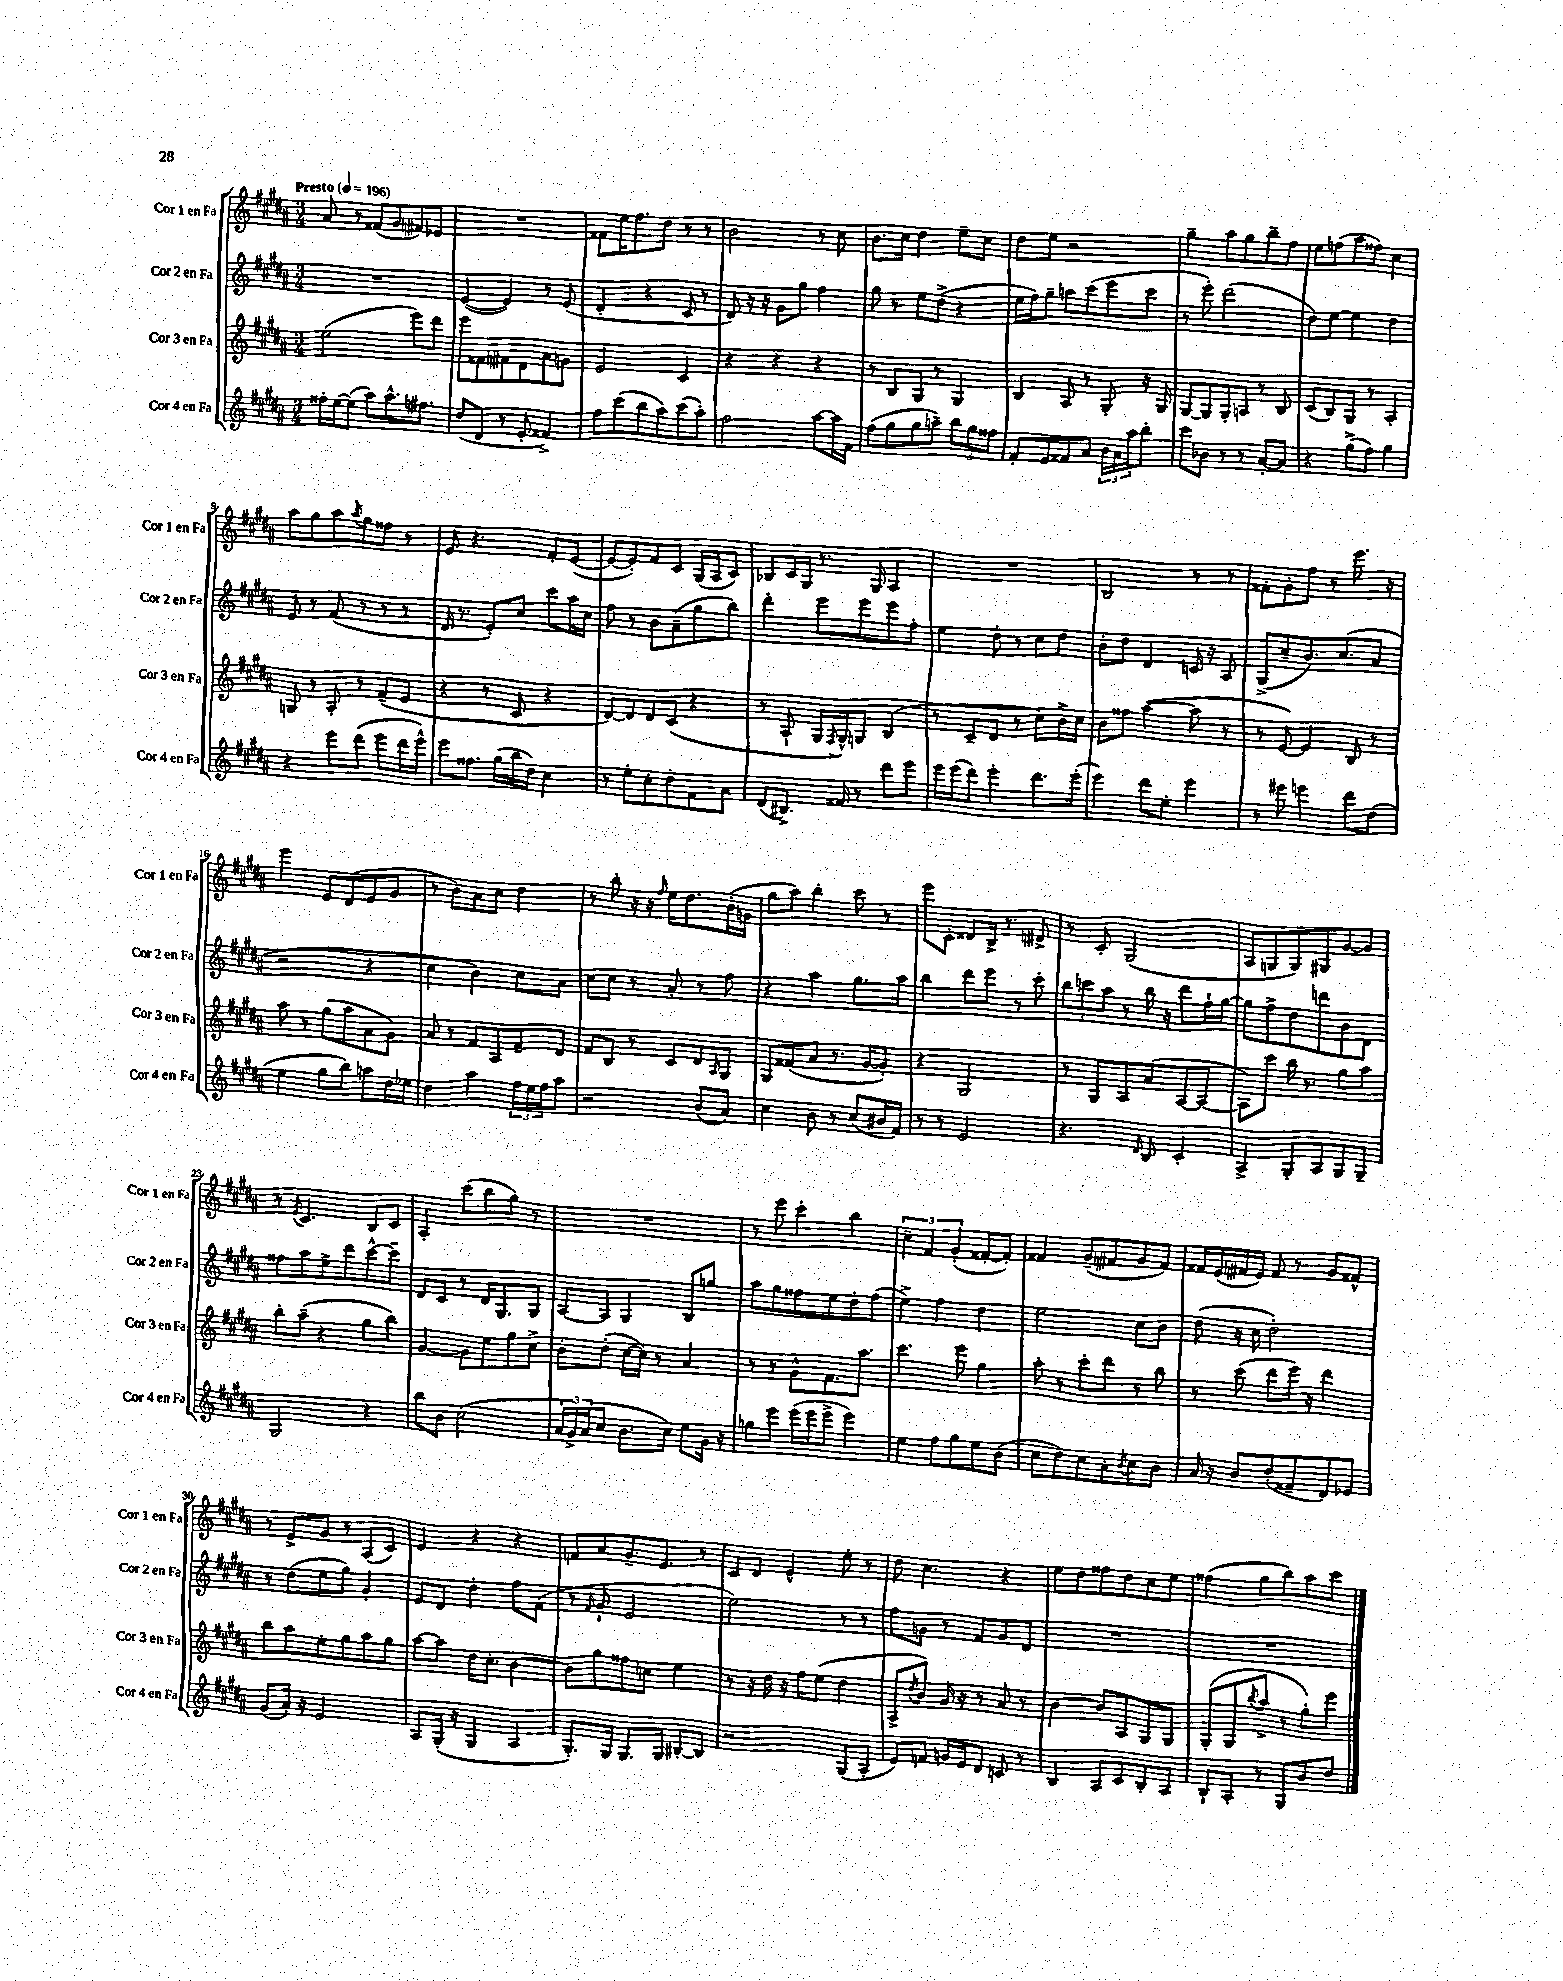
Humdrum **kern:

**kern	**kern	**kern	**kern
*staff4	*staff3	*staff2	*staff1
*clefG2	*clefG2	*clefG2	*clefG2
*k[f#c#g#d#a#]	*k[f#c#g#d#a#]	*k[f#c#g#d#a#]	*k[f#c#g#d#a#]
*M3/4	*M3/4	*M3/4	*M3/4
*MM196	*MM196	*MM196	*MM196
16ff##'	(2ee	2.r	8a#
[16ee	.	.	.
(8ee]	.	.	8r
8aa#)	.	.	(8f##
8.aa#^^	.	.	8g#
.	8eee)	.	8f#)
8.ff#	.	.	.
.	8ddd#	.	8e-
=	=	=	=
(8dd#	8eee	([4e	2.r
8d#	8f##	.	.
8r	8f#	4e])	.
8e'	8d#	.	.
4f##^)	8a#	8r	.
.	8g	(8e	.
=	=	=	=
8ff#	2e	4d#'	8f##
(8ccc#	.	.	16ee
.	.	.	8.ff#
8bb	.	4r	.
8aa#)	.	.	8dd#
(8ccc#	4c#	8c#	8r
8aa#')	.	8r	8r
=	=	=	=
2ff#	4r	8d#)	2b
.	.	16r	.
.	.	16r	.
.	4r	8g#	.
.	.	8gg#	.
[8aa#	4r	4ff#	8r
16aa#]	.	.	8cc#
16f#	.	.	.
=	=	=	=
(8ff#	8r	8gg#	8.b
8gg#	8B	8r	.
.	.	.	16cc#
8gg#	8G#	8ee	4dd#
8aa~)	8r	(8dd#^	.
12bb	4G#	4r	8ee~
12gg#	.	.	.
.	.	.	8cc#
12ff##	.	.	.
=	=	=	=
8f#'	4B	16ee	8dd#
.	.	16ff#)	.
8e	.	8gg#~	8ee
8f##	8A#	8aa	2r
8a#	8r	(8ccc#	.
24b	8G#'	8eee	.
24a#	.	.	.
24aa#	.	.	.
8bb'	16r	8ccc#	.
.	16G#	.	.
=	=	=	=
8ccc#	[8G#	8r	4gg#~
8b-	8G#]	8eee')	.
8r	8G#'	(2ddd#	8aa#
8r	8A	.	8gg#
[8a#'	8r	.	8bb~
8a#]	8B	.	8ff#
=	=	=	=
4r	(8c#	8dd#)	8ee
.	8B)	[8ee	(8ff
(8gg#^	8G#	4ee]	8aa#
8ff#)	8r	.	8ff##)
4gg#	4A#'	4dd#	4cc#
=	=	=	=
4r	8G	8e	8aa#
.	8r	8r	8gg#
8eee	8A#'	(8f#	8aa#
.	.	.	8qaa#
(8ddd#	8r	8r	8gg#
8eee	(8f#~	8r	8ff##
16ddd#	8e	8r	8r
16eee^^)	.	.	.
=	=	=	=
8eee	4r	16d#	8e
.	.	8.r	.
8.ff##	.	.	4.r
.	8r	8e')	.
(16gg#	.	.	.
16bb	8c#	8cc#	.
16dd#)	.	.	.
4cc#	4r	8ccc#	8f#'
.	.	16aa#	([8e
.	.	16cc#	.
=	=	=	=
8r	[8d#)	8ff#	8e_
8ee'	8d#]	8r	8e'])
8cc#'	8d#	8b	8f#
8dd#'	(8c#	(8a#~	8c#
8f#	4r	8gg#	(16G#
.	.	.	16A#
8a#	.	8bb)	8c#)
=	=	=	=
(8d#	8r	4ddd#'	8B-
8.B#^)	8A#`	.	16c#
.	.	.	16G#
.	16G#	8eee	8.r
.	8qF#	.	.
16f##	16G#^^)	.	.
8r	8G	8eee	.
.	.	.	16G#
8ddd#	(4B	8eee	4A#
8eee	.	8ff#'	.
=	=	=	=
16eee	8r	4ee	2.r
(16eee	.	.	.
8ddd#)	8c#~	.	.
4eee'	8d#	8dd#'	.
.	8r	8r	.
8.ddd#	8cc#)	8cc#	.
.	16b^	8dd#	.
(16eee'	16cc#	.	.
=	=	=	=
4eee)	8b	8b'	2B
.	8ff##	8dd#	.
8ddd#	([4aa#	4d#	.
8ee'	.	.	.
4eee	8aa#]	16c	8r
.	.	16r	.
.	8r	8A#	8r
=	=	=	=
8r	8r	(8G#^	8f##'
8eee#	[8e)	8cc#~	8g#'
4eee	4e]	8.b)	8ff#
.	.	.	8r
.	.	(8.cc#	.
8ddd#	8B	.	8.eee
(8dd#	8r	8a#	.
.	.	.	16r
=	=	=	=
4ee	8aa#	2r	4eee
.	8r	.	.
8gg#	(8gg#	.	8e
8bb)	8aa#	.	(8d#
8aa	8a#	4r	8e
16dd#	8g#)	.	8g#
16ee-	.	.	.
=	=	=	=
4dd#	8a#	4cc#	8r
.	8r	.	8b)
4aa#	8f#	4b)	8a#
.	8A#	.	8cc#
24ff#	8f#~	8cc#	4dd#
24ee	.	.	.
24ff#	.	.	.
8aa#	8d#	8a#	.
=	=	=	=
2r	8f#	8cc#	8r
.	8B	8cc#	8bb'
.	8r	8r	16r
.	.	.	16r
.	.	.	16qqff#
.	8c#	8a#'	16ee
.	.	.	8.dd#
(8b	8d#	8r	.
.	16qqA#	.	.
8a#)	8G#	8ff#	(16b'
.	.	.	16g
=	=	=	=
4cc#	8G#	4r	8gg#
.	(8f##	.	8aa#)
8b	8a#	4aa#	4bb'
8r	8.r	.	.
(8cc#	.	8.gg#	8ccc#
.	[16g#	.	.
16b#	8g#'])	.	8r
16f#)	.	16aa#	.
=	=	=	=
8r	4r	4bb	8eee
8r	.	.	8c#'
2e	2G#	8ddd#	8d##
.	.	8eee	16B^
.	.	.	8.r
.	.	8r	.
.	.	8ccc#'	8d#^
=	=	=	=
4.r	8r	12bb	8r
.	.	12ccc	.
.	8G#	.	8c#'
.	.	12aa#	.
.	8A#	8r	(2G#
16qqd#	.	.	.
8B	(8a#	16bb	.
.	.	16r	.
4c#'	[8A#	8ddd#	.
.	8A#_	16ff#`	.
.	.	[16gg#	.
=	=	=	=
4A#^	8A#])	8gg#]	8A#
.	8ccc#	8ff#^	8G
8G#'	16bb	8dd#	8G)
.	8.r	.	.
8A#	.	8ddd	8G#
8G#	8gg#	8b	[8g#
8G#~	8aa#	8d#	8g#]
=	=	=	=
2G#	8bb'	8ff##	8r
.	.	.	8qe
.	(8aa#~	8aa#	4.c#
.	4r	8ee^	.
.	.	8ddd#	.
4r	8gg#	[8ccc#^^	8B
.	8bb)	8ccc#~]	8c#
=	=	=	=
8bb	[4g#	8d#	4A#'
8b	.	8c#	.
(2cc#	8g#]	8r	(8ccc#
.	8ee	16d#	8bb
.	.	8.G#	.
.	8gg#	.	8gg#)
.	8cc#^	8G#	8r
=	=	=	=
24a#	8b'	[8A#	2.r
24g#^)	.	.	.
(24a#	.	.	.
8cc#	(8dd#'	8A#]	.
8.b	[16cc#	4G#	.
.	16cc#])	.	.
.	8r	.	.
16cc#)	.	.	.
8ee	4a#	8B	.
16g#	.	8gg	.
16r	.	.	.
=	=	=	=
8gg	8r	8aa#	8r
8eee	8r	8gg#	8eee
(16eee	8g#^^	8ff##	4ccc#'
16eee	.	.	.
8eee^	8.f#	8ee	.
4eee)	.	8dd#'	4bb
.	8.aa#	.	.
.	.	(8ff##	.
=	=	=	=
4ee	4.ccc#	4ee^)	6cc#~
.	.	.	6f#
8ff#	.	4ff#	.
.	.	.	(6g#'
8gg#	8eee	.	.
8ee	4gg#	4dd#	[8f##'
(8b	.	.	8f##'])
=	=	=	=
8cc#	8aa#'	2ee	4f##
8dd#)	8r	.	.
8cc#	8ccc#'	.	(8g#~
8a#'	8ddd#	.	8f#
8qb	.	.	.
8cc#	8r	8cc#	8g#
8b	8bb	8b	8f#)
=	=	=	=
16a#	8r	(8dd#	16f##
16r	.	.	(16e
8b	(8ccc#	16r	16f#
.	.	16cc#	16e)
(8dd#'	8ddd#	2dd#')	8f#
8f##~	16eee)	.	8r
.	16r	.	.
8d#)	4ddd#	.	8g#
8e-	.	.	8f##^^
=	=	=	=
(8g#	8bb	8r	8r
16a#')	8aa#	(8dd#	8e^
16r	.	.	.
2e	8ee'	8ee	8g#
.	8gg#	8gg#)	8r
.	8aa#	4g#'	(8A#
.	8gg#	.	8c#)
=	=	=	=
8A#	[8aa#	8e	4e
(16G#'	8aa#]	8d#	.
16r	.	.	.
4G#	16dd#	4dd#'	4r
.	8.cc#'	.	.
4A#	[4b	8ff#	4r
.	.	(8f#	.
=	=	=	=
8.G#')	8b]	8r	8f
.	.	16qqf#	.
.	8gg#	8g#`	8a#
16G#	.	.	.
8.G#	8ff##	2e	8.g#~
.	8cc	.	.
16G#	.	.	8.e
[8B#'	4ee	.	.
8B#]	.	.	8r
=	=	=	=
2r	8r	2ee)	8c#
.	16r	.	8d#
.	16dd#	.	.
.	16r	.	4e^^
.	16ff#	.	.
.	(8ee	.	.
(8G#	4dd#	8r	8ee'
8A#'	.	8r	8r
=	=	=	=
8e)	8A#^	8ff#	8dd#
.	8qdd#	.	.
8f	8b)	8g	4.cc#
16g	16g#	8r	.
16e	16r	.	.
8d#	8r	8f#	.
8c	8a#	8g	4r
8r	8r	8d#	.
=	=	=	=
4B	[4b	2.r	8ee
.	.	.	8dd#
8A#	8b]	.	8ff##
8c#	8A#	.	8dd#
8B'	8G#	.	8cc#
8A#	8G#	.	8ee
=	=	=	=
8B`	(8G#'	2.r	(4ff##
8A#'	8G#	.	.
.	8qbb	.	.
8r	8aa#^	.	8gg#
8G#	8r	.	8bb)
8b	8gg#')	.	8aa#
8dd#	8eee	.	8ccc#
==	==	==	==
*-	*-	*-	*-
